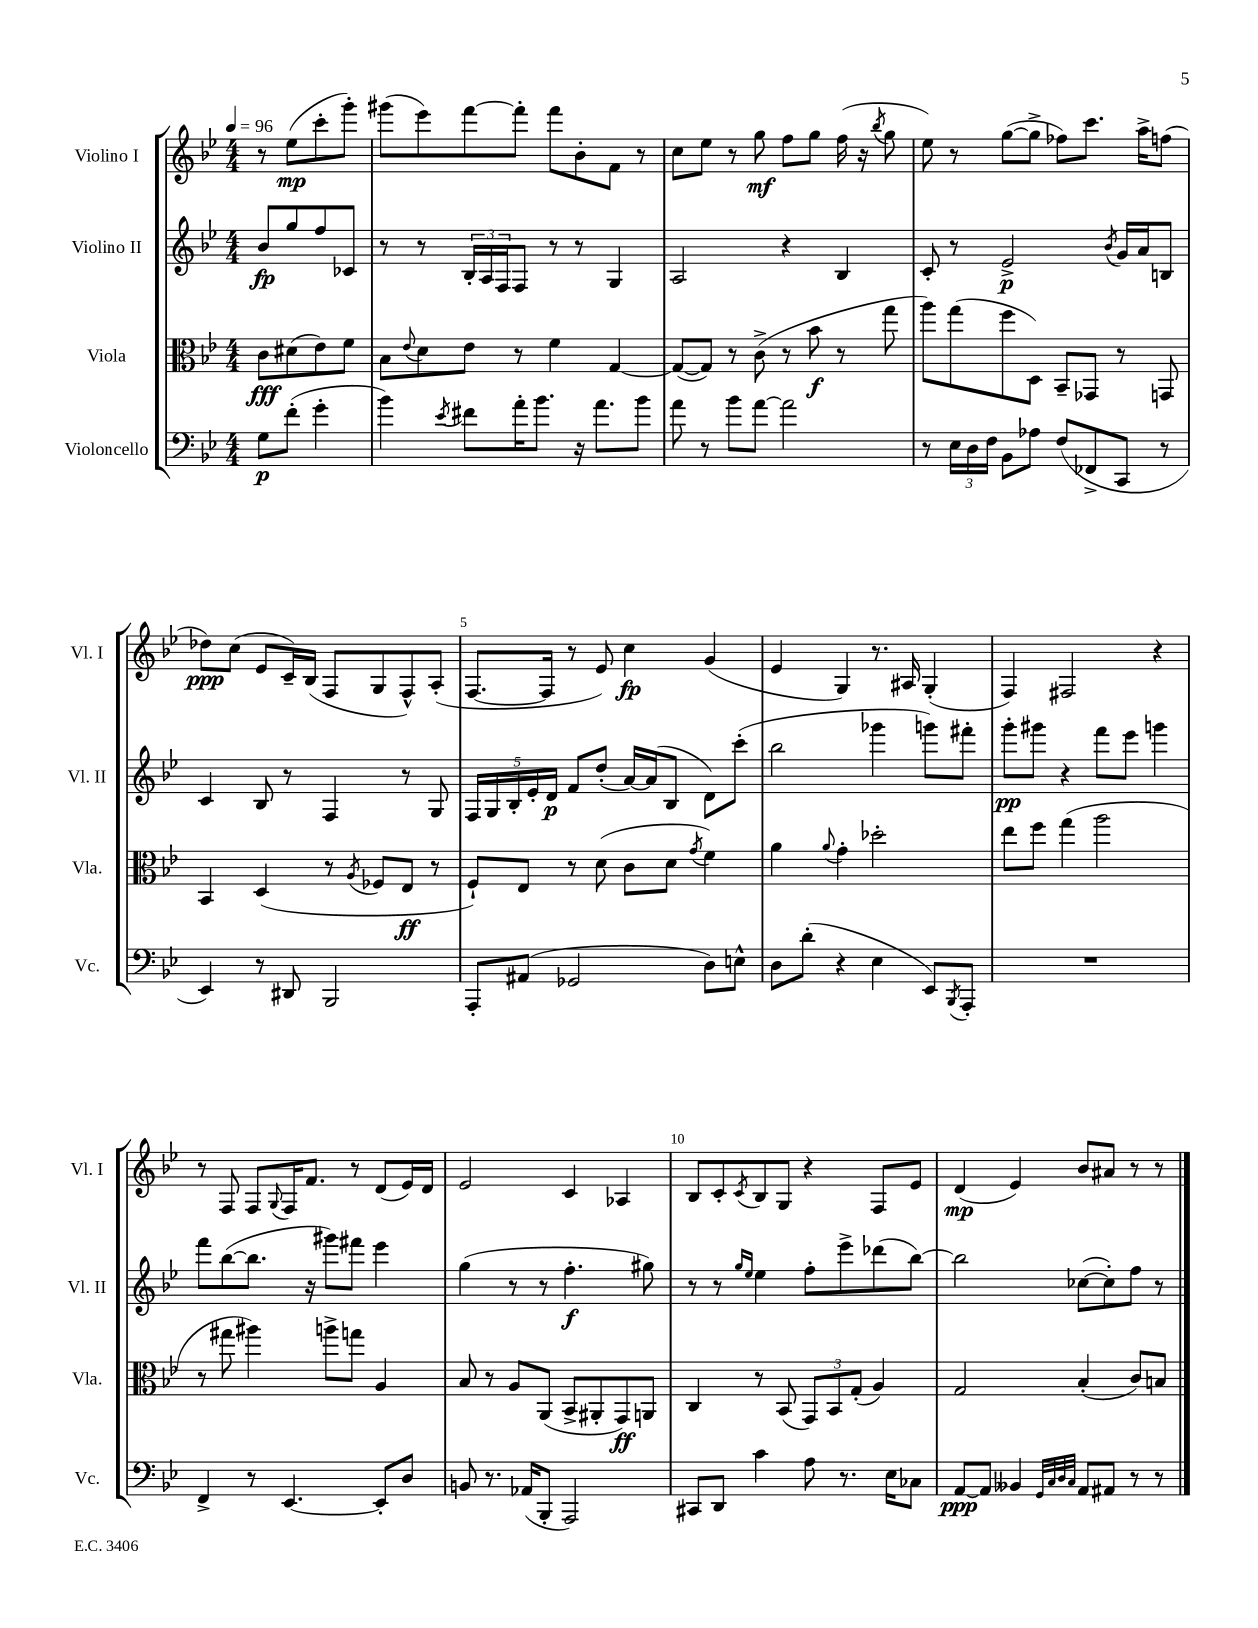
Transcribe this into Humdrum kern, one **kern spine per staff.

**kern	**dynam	**kern	**dynam	**kern	**dynam	**kern	**dynam
*part4	*part4	*part3	*part3	*part2	*part2	*part1	*part1
*staff4	*staff4	*staff3	*staff3	*staff2	*staff2	*staff1	*staff1
*I"Violoncello	*	*I"Viola	*	*I"Violino II	*	*I"Violino I	*
*I'Vc.	*	*I'Vla.	*	*I'Vl. II	*	*I'Vl. I	*
*clefF4	*	*clefC3	*	*clefG2	*	*clefG2	*
*k[b-e-]	*	*k[b-e-]	*	*k[b-e-]	*	*k[b-e-]	*
*M4/4	*	*M4/4	*	*M4/4	*	*M4/4	*
*MM96	*	*MM96	*	*MM96	*	*MM96	*
=	=	=	=	=	=	=	=
8G\L	p	8c\L	fff	8b-/L	fp	8r	.
(8f'\J	.	(8d#X\	.	8gg/	.	(8ee-\L	mp
4g'\	.	8e-\)	.	8ff/	.	8ccc'\	.
.	.	8f\J	.	8c-X/J	.	8ggg'\J)	.
=1	=1	=1	=1	=1	=1	=1	=1
4b-\)	.	8B-\L	.	8r	.	(8ggg#X\L	.
.	.	8qqe-/	.	.	.	.	.
.	.	8d\	.	8r	.	8eee-\)	.
8qe-/	.	.	.	.	.	.	.
8f#X\L	.	8e-\J	.	24B-'/LL	.	[8fff\	.
.	.	.	.	24A/	.	.	.
.	.	.	.	24F/J	.	.	.
16a'\K	.	8r	.	8F/J	.	8fff'\J]	.
8.b-\J	.	.	.	.	.	.	.
.	.	4f\	.	8r	.	8fff\L	.
16r	.	.	.	8r	.	8b-'\	.
8.a\L	.	.	.	.	.	.	.
.	.	[4G/	.	4G/	.	8f\J	.
8b-\J	.	.	.	.	.	8r	.
=2	=2	=2	=2	=2	=2	=2	=2
8a\	.	(8G/L_	.	2A/	.	8cc\L	.
8r	.	8G/J])	.	.	.	8ee-\J	.
8b-\L	.	8r	.	.	.	8r	.
[8a\J	.	(8c^\	.	.	.	8gg\	mf
2a\]	.	8r	.	4r	.	8ff\L	.
.	.	8b-\	f	.	.	8gg\J	.
.	.	8r	.	4B-/	.	(16ff\	.
.	.	.	.	.	.	16r	.
.	.	.	.	.	.	8qbb-/	.
.	.	8gg\	.	.	.	8gg\	.
=3	=3	=3	=3	=3	=3	=3	=3
8r	.	8aa\L)	.	8c'/	.	8ee-\)	.
24E-\LL	.	(8gg\	.	8r	.	8r	.
24D\	.	.	.	.	.	.	.
24F\JJ	.	.	.	.	.	.	.
8BB-\L	.	8ff\	.	2e-^/	p	([8gg\L	.
8A-X\J	.	8D\J)	.	.	.	8gg^\J]	.
(8F/L	.	8BB-~/L	.	.	.	8ff-X\L)	.
8FF-X^/	.	8GG-X/J	.	.	.	8.ccc\J	.
.	.	.	.	8qb-/	.	.	.
8CC/J	.	8r	.	16g/LL	.	.	.
.	.	.	.	16a/J	.	16aa^\KL	.
8r	.	8GGn/	.	8Bn/J	.	(8ffn\J	.
!!LO:LB:g=z
=4	=4	=4	=4	=4	=4	=4	=4
4EE-/)	.	4BB-/	.	4c/	.	8dd-X\L)	ppp
.	.	.	.	.	.	(8cc\J	.
8r	.	(4D/	.	8B-/	.	8e-/L	.
8DD#X/	.	.	.	8r	.	16c~/L)	.
.	.	.	.	.	.	(16B-/JJ	.
2BBB-/	.	8r	.	4F/	.	8F/L	.
.	.	8qA/	.	.	.	.	.
.	.	8F-X/L	.	.	.	8G/	.
.	.	8E-/J	ff	8r	.	8F^^/)	.
.	.	8r	.	8G/	.	(8A'/J	.
=5	=5	=5	=5	=5	=5	=5	=5
8AAA'/L	.	8F`/L)	.	20F/LL	.	[8.F/L	.
.	.	.	.	20G/	.	.	.
.	.	.	.	20B-'/	.	.	.
(8AA#X/J	.	8E-/J	.	.	.	.	.
.	.	.	.	20e-'/	.	.	.
.	.	.	.	.	.	16F/Jk]	.
.	.	.	.	20d/JJ	p	.	.
2GG-X/	.	8r	.	8f/L	.	8r	.
.	.	(8d\	.	(8dd'/J	.	8e-/)	.
.	.	8c\L	.	[16a/LL)	.	4cc\	fp
.	.	.	.	(16a/J]	.	.	.
.	.	8d\J	.	8B-/J	.	.	.
.	.	8qg/	.	.	.	.	.
8D\L)	.	4f\)	.	8d\L)	.	(4g/	.
8En^^\J	.	.	.	(8ccc'\J	.	.	.
=6	=6	=6	=6	=6	=6	=6	=6
8D\L	.	4a\	.	2bb-\	.	4e-/	.
(8d'\J	.	.	.	.	.	.	.
.	.	8qqa/	.	.	.	.	.
4r	.	4g'\	.	.	.	4G/)	.
4E-\	.	2dd-X'\	.	4ggg-X\	.	8.r	.
.	.	.	.	.	.	16A#X/	.
8EE-/L)	.	.	.	8gggn\L)	.	(4G'/	.
8qBBB-/	.	.	.	.	.	.	.
8AAA'/J	.	.	.	8fff#X'\J	.	.	.
=7	=7	=7	=7	=7	=7	=7	=7
1r	.	8ee-\L	.	8ggg'\L	pp	4F/)	.
.	.	8ff\J	.	8ggg#X\J	.	.	.
.	.	(4gg\	.	4r	.	2F#X/	.
.	.	2aa\	.	8fff\L	.	.	.
.	.	.	.	8eee-\J	.	.	.
.	.	.	.	4gggn\	.	4r	.
!!LO:LB:g=z
=8	=8	=8	=8	=8	=8	=8	=8
4FF^/	.	8r	.	8fff\L	.	8r	.
.	.	8gg#X\	.	([8bb-\	.	8F/	.
8r	.	4aa#X\)	.	8.bb-\J]	.	8F/L	.
.	.	.	.	.	.	8qqG/	.
[4.EE-/	.	.	.	.	.	16F/K	.
.	.	.	.	16r	.	8.f/J	.
.	.	8aan^\L	.	8ggg#X\L)	.	.	.
.	.	8ggn\J	.	8fff#X\J	.	8r	.
8EE-'/L]	.	4A/	.	4eee-\	.	(8d/L	.
8D/J	.	.	.	.	.	16e-/L)	.
.	.	.	.	.	.	16d/JJ	.
=9	=9	=9	=9	=9	=9	=9	=9
8BBn/	.	8B-/	.	(4gg\	.	2e-/	.
8.r	.	8r	.	.	.	.	.
.	.	8A/L	.	8r	.	.	.
(16AA-X/KL	.	.	.	.	.	.	.
8BBB-'/J	.	(8AA/J	.	8r	.	.	.
2AAA/)	.	8BB-^/L	.	4.ff'\	f	4c/	.
.	.	8AA#X'/	.	.	.	.	.
.	.	8GG/)	ff	.	.	4A-X/	.
.	.	8AAn/J	.	8gg#X\)	.	.	.
=10	=10	=10	=10	=10	=10	=10	=10
8CC#X/L	.	4C/	.	8r	.	8B-/L	.
8DD/J	.	.	.	8r	.	8c'/	.
.	.	.	.	16qqgg/LL	.	.	.
.	.	.	.	16qqee-/JJ	.	8qc/	.
4c\	.	8r	.	4ee-\	.	8B-/	.
.	.	(8BB-/	.	.	.	8G/J	.
8A\	.	12GG/L)	.	8ff'\L	.	4r	.
.	.	12BB-/	.	.	.	.	.
8.r	.	.	.	8eee-^\	.	.	.
.	.	(12G'/J	.	.	.	.	.
.	.	4A/)	.	(8ddd-X\	.	8F/L	.
16E-\KL	.	.	.	.	.	.	.
8C-X\J	.	.	.	[8bb-\J)	.	8e-/J	.
=11	=11	=11	=11	=11	=11	=11	=11
[8AA/L	ppp	2G/	.	2bb-\]	.	(4d/	mp
8AA/J]	.	.	.	.	.	.	.
4BB--X/	.	.	.	.	.	4e-/)	.
32qqGG/LLL	.	.	.	.	.	.	.
32qqC/	.	.	.	.	.	.	.
32qqD/	.	.	.	.	.	.	.
32qqC/JJJ	.	.	.	.	.	.	.
8AA/L	.	(4B-'/	.	([8cc-X\L	.	8b-/L	.
8AA#X/J	.	.	.	8cc-'\])	.	8a#X/J	.
8r	.	8c/L)	.	8ff\J	.	8r	.
8r	.	8Bn/J	.	8r	.	8r	.
==	==	==	==	==	==	==	==
*-	*-	*-	*-	*-	*-	*-	*-
